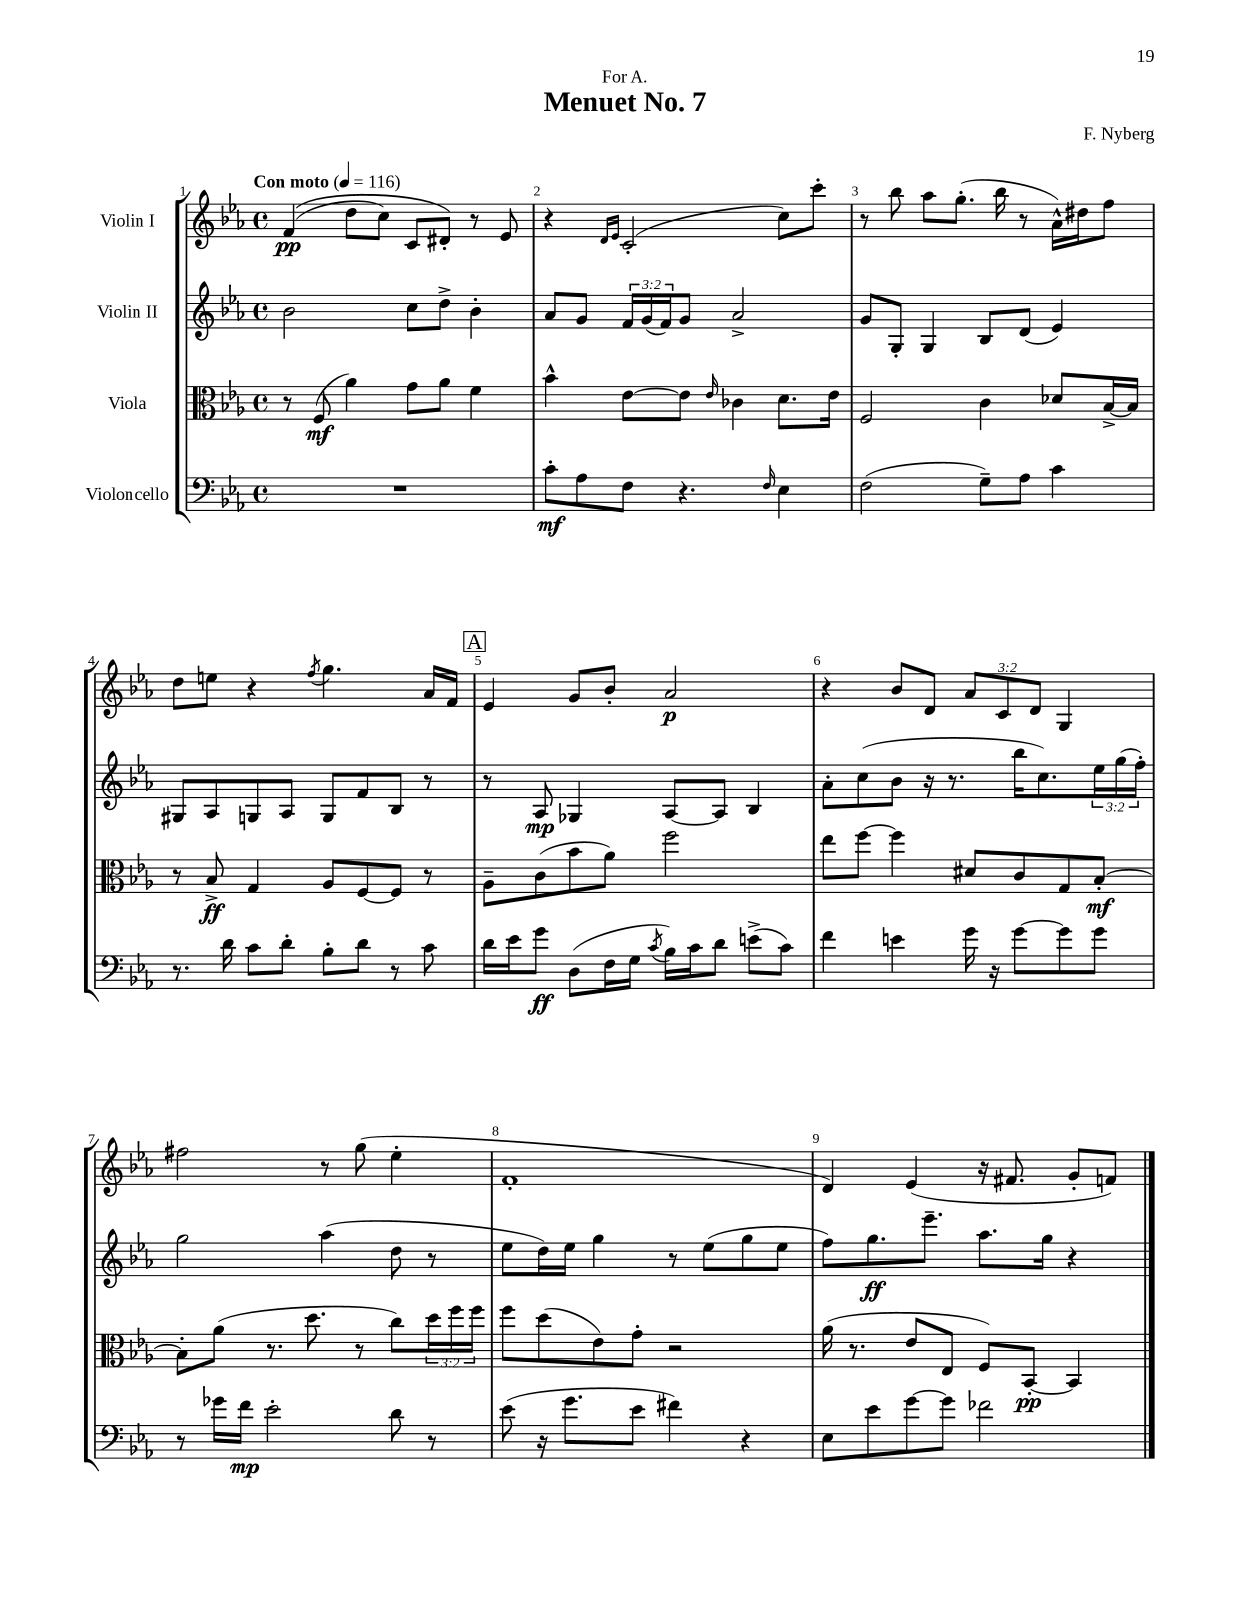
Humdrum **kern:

**kern	**kern	**kern	**kern
*staff4	*staff3	*staff2	*staff1
*clefF4	*clefC3	*clefG2	*clefG2
*k[b-e-a-]	*k[b-e-a-]	*k[b-e-a-]	*k[b-e-a-]
*M4/4	*M4/4	*M4/4	*M4/4
*met(c)	*met(c)	*met(c)	*met(c)
*MM116	*MM116	*MM116	*MM116
1r	8r	2b-	&((4f
.	(8F	.	.
.	4a-)	.	8dd
.	.	.	8cc)
.	8g	8cc	8c
.	8a-	8dd^	8d#'&)
.	4f	4b-'	8r
.	.	.	8e-
=	=	=	=
8c'	4b-^^	8a-	4r
8A-	.	8g	.
.	.	.	16qqd
.	.	.	16qqe-
8F	[8e-	24f	(2c'
.	.	(24g	.
.	.	24f)	.
4.r	8e-]	8g	.
.	16qqe-	.	.
.	4c-	2a-^	.
16qqF	.	.	.
4E-	8.d	.	8cc)
.	.	.	8ccc'
.	16e-	.	.
=	=	=	=
(2F	2F	8g	8r
.	.	8G'	8bb-
.	.	4G	8aa-
.	.	.	(8.gg'
8G~)	4c	8B-	.
.	.	.	16bb-
8A-	.	(8d	8r
4c	8d-	4e-)	16a-^^)
.	.	.	16dd#
.	[16B-^	.	8ff
.	16B-]	.	.
=	=	=	=
8.r	8r	8G#	8dd
.	8B-^	8A-	8ee
16d	.	.	.
8c	4G	8G	4r
8d'	.	8A-	.
.	.	.	8qff
8B-'	8A-	8G	4.gg
8d	[8F	8f	.
8r	8F]	8B-	.
8c	8r	8r	16a-
.	.	.	16f
=	=	=	=
16d	8A-~	8r	4e-
16e-	.	.	.
8g	(8c	8A-	.
(8D	8b-	4G-	8g
16F	8a-)	.	8b-'
16G	.	.	.
8qc	.	.	.
16B-)	2ff	[8A-	2a-
16c	.	.	.
8d	.	8A-]	.
(8e^	.	4B-	.
8c)	.	.	.
=	=	=	=
4f	8ee-	8a-'	4r
.	[8ff	(8cc	.
4e	4ff]	8b-	8b-
.	.	16r	8d
.	.	8.r	.
16g	8d#	.	12a-
16r	.	.	.
.	.	.	12c
[8g	8c	16bb-	.
.	.	.	12d
.	.	8.cc)	.
8g]	8G	.	4G
8g	[8B-'	24ee-	.
.	.	(24gg	.
.	.	24ff')	.
=	=	=	=
8r	8B-']	2gg	2ff#
16g-	(8a-	.	.
16f	.	.	.
2e-'	8.r	.	.
.	8.dd	.	.
.	.	(4aa-	8r
.	8r	.	(8gg
8d	8cc)	8dd	4ee-'
8r	24dd	8r	.
.	24ff	.	.
.	24ff	.	.
=	=	=	=
(8e-	8ff	8ee-	1f'
16r	(8dd	16dd)	.
8.g	.	16ee-	.
.	8e-)	4gg	.
8e-	8g'	.	.
4f#)	2r	8r	.
.	.	(8ee-	.
4r	.	8gg	.
.	.	8ee-	.
=	=	=	=
8E-	(16a-	8ff)	4d)
.	8.r	.	.
8e-	.	8.gg	.
[8g	8e-	.	(4e-
.	.	8.eee-~	.
8g]	8E-	.	.
2f-	8F)	8.aa-	16r
.	.	.	8.f#
.	[8BB-'	.	.
.	.	16gg	.
.	4BB-]	4r	8g'
.	.	.	8f)
==	==	==	==
*-	*-	*-	*-
